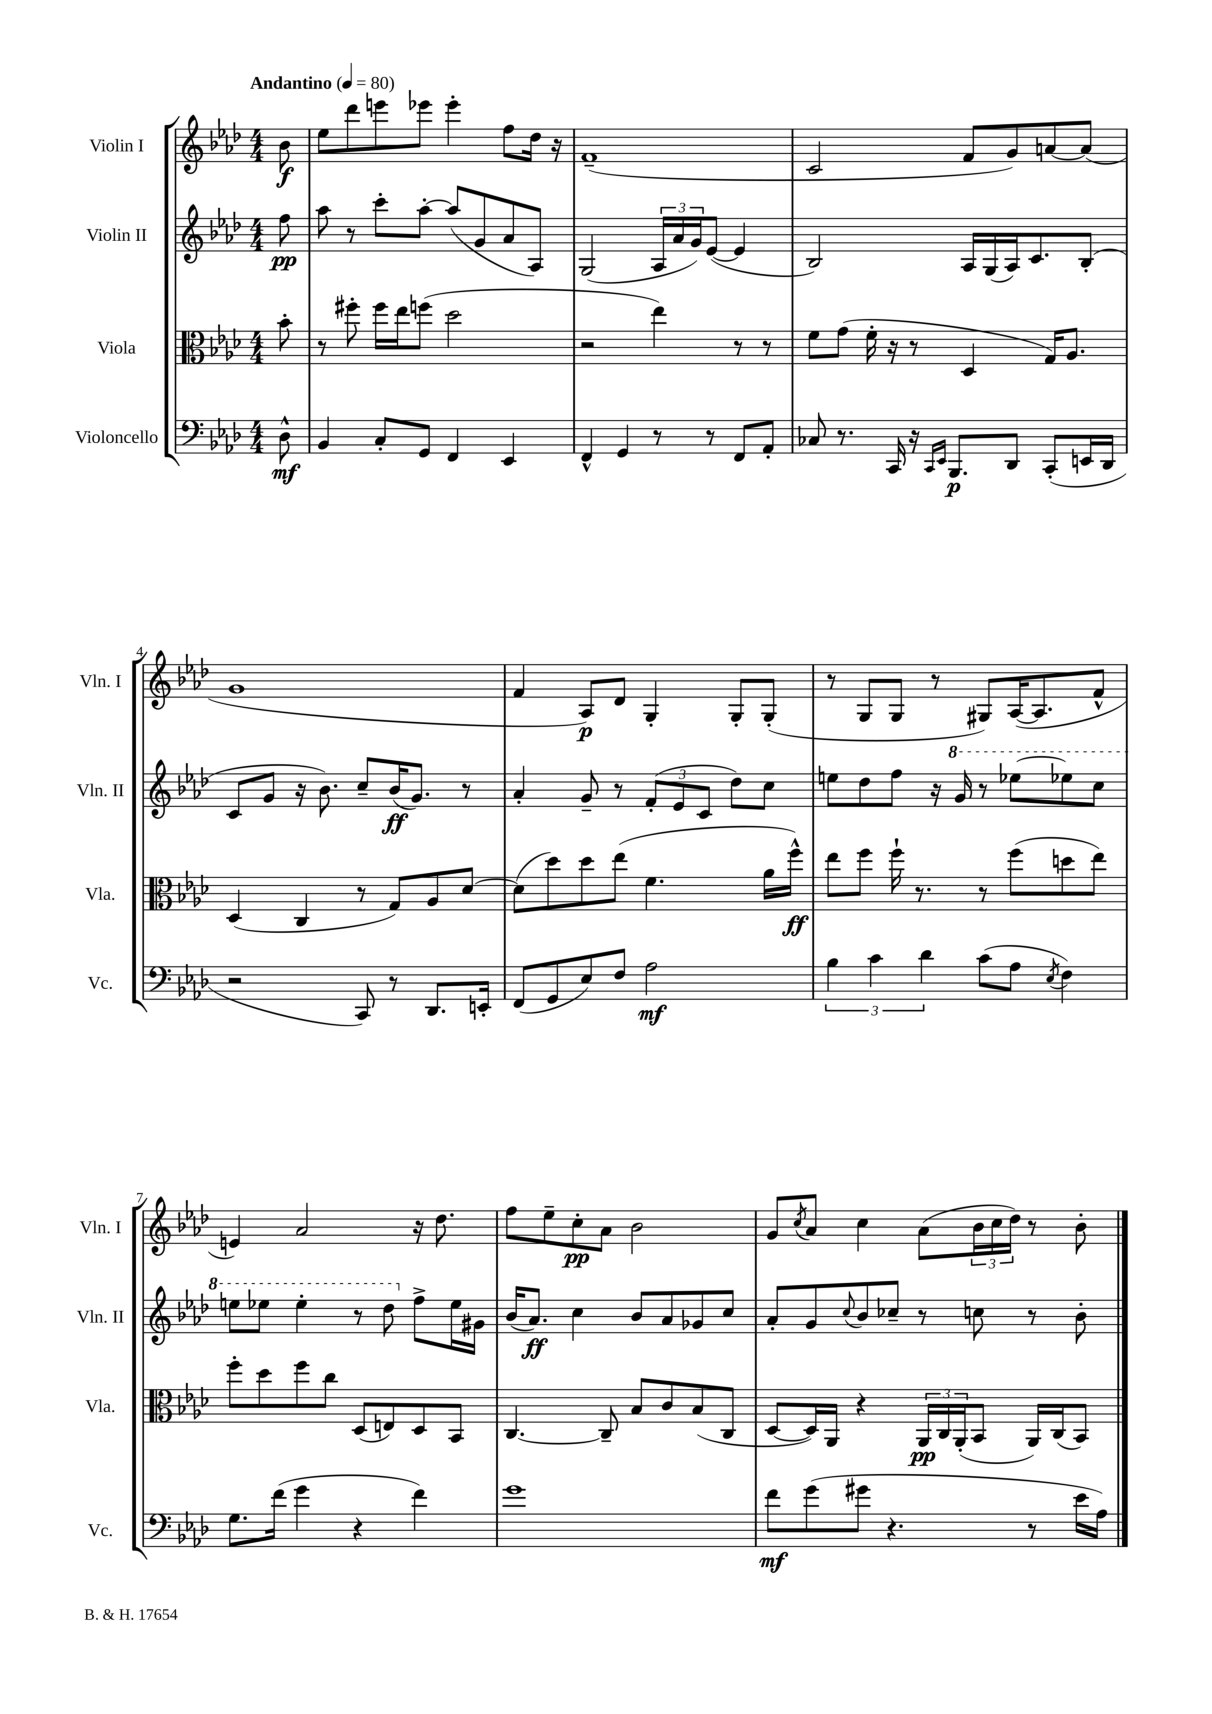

**kern	**kern	**kern	**kern
*staff4	*staff3	*staff2	*staff1
*clefF4	*clefC3	*clefG2	*clefG2
*k[b-e-a-d-]	*k[b-e-a-d-]	*k[b-e-a-d-]	*k[b-e-a-d-]
*M4/4	*M4/4	*M4/4	*M4/4
*MM80	*MM80	*MM80	*MM80
8D-^^\	8b-'\	8ff\	8b-\
=	=	=	=
4BB-/	8r	8aa-\	8ee-\L
.	8ff#'\	8r	8ddd-\
8C'/L	16ff#\LL	8ccc'\L	8eee\
.	16ee-\J	.	.
8GG/J	(8ff\J	[8aa-'\J	8eee-\J
4FF/	2dd-\	(8aa-/]L	4eee-'\
.	.	8g/	.
4EE-/	.	8a-/	8ff\L
.	.	8A-/J)	16dd-\Jk
.	.	.	16r
=	=	=	=
4FF^^/	2r	(2G/	(1f~
4GG/	.	.	.
8r	4ee-\)	24A-/LL	.
.	.	24a-/	.
.	.	24g/J)	.
8r	.	([8e-/J	.
8FF/L	8r	4e-/]	.
8AA-'/J	8r	.	.
=	=	=	=
8C-/	8f\L	2B-/)	2c/
8.r	(8g\J	.	.
.	16f'\	.	.
16CC/	16r	.	.
16r	8r	.	.
16qqCC/LL	.	.	.
16qqEE-/JJ	.	.	.
8.BBB-/L	.	.	.
.	4D-/	16A-/LL	8f/L
.	.	(16G/	.
8DD-/J	.	16A-/J)	8g/)
.	.	8.c/	.
(8CC'/L	16G/LK)	.	[8a/
.	8.A-/J	.	.
16EE/L	.	(8B-'/J	(8a/]J
16DD-/JJ	.	.	.
=	=	=	=
2r	(4D-/	8c/L	1g
.	.	8g/J	.
.	4C/	16r	.
.	.	8.b-\)	.
8CC/)	8r	8cc~/L	.
8r	8G/L)	(16b-/K	.
.	.	8.g/J)	.
8.DD-/L	8A-/	.	.
.	[8d-/J	8r	.
16EE'/Jk	.	.	.
=	=	=	=
(8FF/L	(8d-\]L	4a-'/	4f/
8GG/	8dd-\)	.	.
8E-/)	8dd-\	8g~/	8A-/L)
8F/J	(8ee-\J	8r	8d-/J
2A-\	4.f\	(12f'/L	4G'/
.	.	12e-/	.
.	.	12c/J	.
.	.	8dd-\L)	8G'/L
.	16a-\LL	8cc\J	(8G'/J
.	16ff^^\JJ)	.	.
=	=	=	=
6B-\	8ee-\L	8ee\L	8r
.	8ff\J	8dd-\	8G/L
6c\	.	.	.
.	16ff`\	8ff\J	8G/J
.	8.r	.	.
6d-\	.	.	.
.	.	16r	8r
.	.	16gg/	.
(8c\L	8r	8r	8G#/L)
8A-\J	(8ff\L	[8eee-\L	([16A-/K
.	.	.	8.A-/]
8qE-/	.	.	.
4F\)	8dd\	8eee-\]	.
.	8ee-\J)	8ccc\J	8f^^/J
=	=	=	=
8.G\L	8ff'\L	8eee\L	4e/)
.	8dd-\	8eee-\J	.
(16f\Jk	.	.	.
4g\	8ff\	4eee-'\	2a-/
.	8cc\J	.	.
4r	(8D-/L	8r	.
.	8E/)	8ddd-\	.
4f\)	8D-/	8ff^\L	16r
.	.	.	8.dd-\
.	8BB-/J	16ee-\L	.
.	.	16g#\JJ	.
=	=	=	=
1g	[4.C/	(16b-/LK	8ff\L
.	.	8.a-/J)	.
.	.	.	8ee-~\
.	.	4cc\	8cc'\
.	8C~/]	.	8a-\J
.	8B-/L	8b-/L	2b-\
.	8c/	8a-/	.
.	(8B-/	8g-/	.
.	8C/J	8cc/J	.
=	=	=	=
8f\L	[8D-/L	8a-'/L	8g/L
.	.	.	8qcc/
(8g\	16D-/]L)	8g/	8a-/J
.	16AA-/JJ	.	.
.	.	8qqcc/	.
8g#\J	4r	8b-/	4cc\
4.r	.	8cc-~/J	.
.	24AA-/LL	8r	(8a-\L
.	24C/	.	.
.	(24AA-'/J	.	.
.	8BB-/J	8cc\	24b-\L
.	.	.	24cc\
.	.	.	24dd-\JJ)
8r	16AA-/LL)	8r	8r
.	(16C/J	.	.
16e-\LL	8BB-/J)	8b-'\	8b-'\
16A-\JJ)	.	.	.
==	==	==	==
*-	*-	*-	*-
